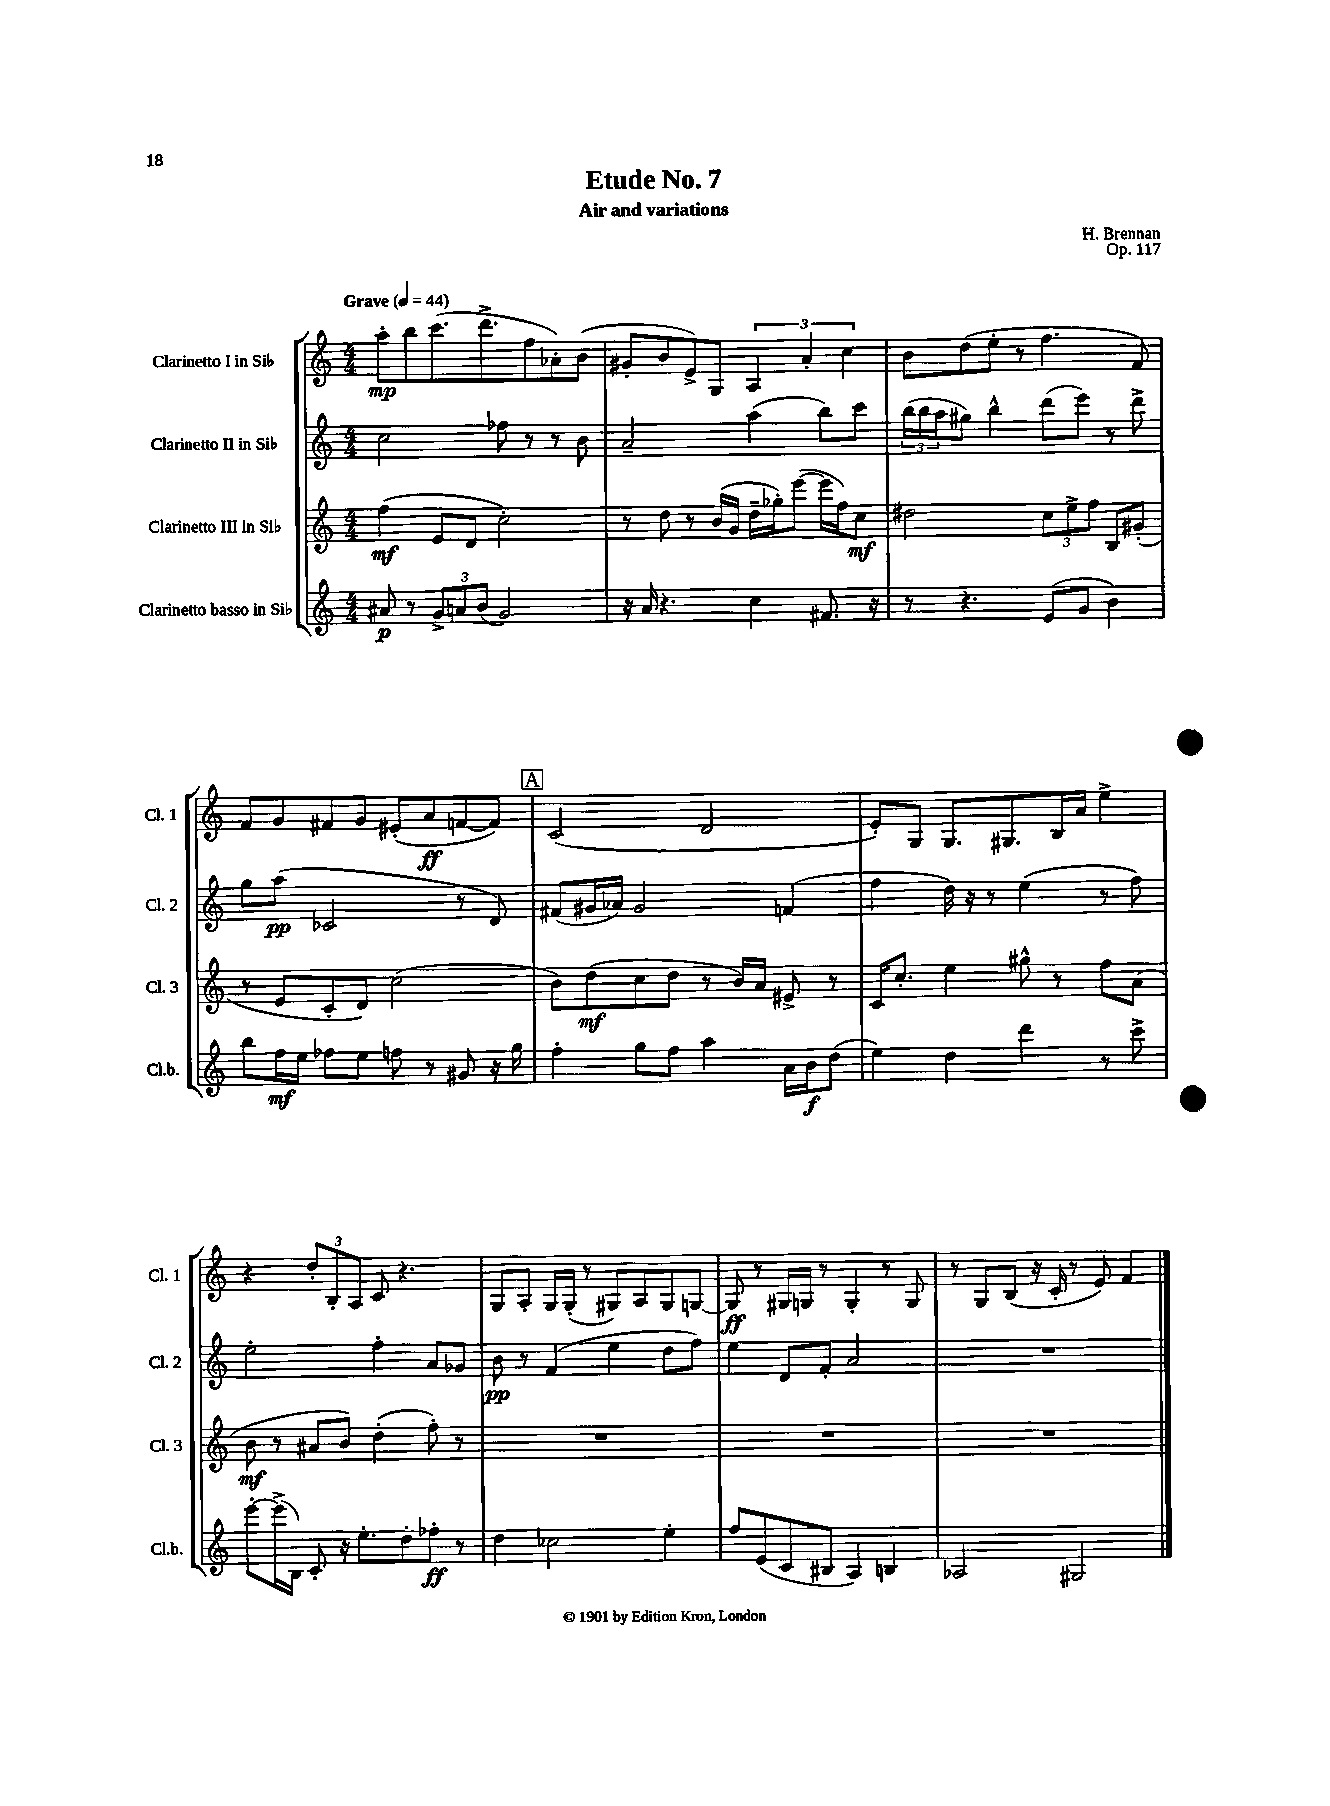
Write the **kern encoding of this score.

**kern	**kern	**kern	**kern
*staff4	*staff3	*staff2	*staff1
*clefG2	*clefG2	*clefG2	*clefG2
*k[]	*k[]	*k[]	*k[]
*M4/4	*M4/4	*M4/4	*M4/4
*MM44	*MM44	*MM44	*MM44
8a#/	(4ff\	2cc\	8aa'\L
8r	.	.	8bb\
12g^/L	8e/L	.	(8.ccc\
12a/	.	.	.
.	8d/J	.	.
(12b/J	.	.	.
.	.	.	8.ddd^\
2g/)	2cc'\)	8ff-\	.
.	.	8r	8ff\
.	.	8r	8a-'\)
.	.	8b\	(8b\J
=	=	=	=
16r	8r	2a~/	8g#'/L
16a/	.	.	.
4.r	8dd\	.	8b/
.	8r	.	8e^/)
.	(16b/LL	.	8G/J
.	16g/JJ	.	.
4cc\	16dd~\LL	(4aa\	6A/
.	16gg-'\J)	.	.
.	([8eee\J	.	.
.	.	.	6a'/
8.f#/	16eee\]LL	8bb\L)	.
.	16ff\J)	.	.
.	.	.	6cc\
.	8cc\J	8ccc\J	.
16r	.	.	.
=	=	=	=
8r	2dd#\	(24bb\LL	8b\L
.	.	24bb\	.
.	.	24aa\J	.
4.r	.	8gg#\J)	(8dd\
.	.	4bb^^\	8ee'\J
.	.	.	8r
(8e/L	12cc\L	(8ddd\L	4.ff\
.	12ee^\	.	.
8g/J	.	8eee\J)	.
.	12ff\J	.	.
4b\)	8B/L	8r	.
.	(8g#'/J	8ddd^\	8f/)
=	=	=	=
8bb\L	8r	8gg\L	8f/L
16ff\L	8e/L	(8aa\J	8g/
16ee\JJ	.	.	.
8ff-\L	8c'/	2c-/	8f#/
8ee\J	8d/J)	.	8g/J
8ff\	(2cc\	.	(8e#'/L
8r	.	.	8a/
8g#/	.	8r	[8f/
16r	.	8d/)	8f/]J)
16gg\	.	.	.
=	=	=	=
4ff'\	8b\L)	(8f#/L	(2c/
.	(8dd\	16g#/L	.
.	.	16a-/JJ)	.
8gg\L	8cc\	2g#/	.
8ff\J	8dd\J	.	.
4aa\	8r	.	2d/
.	16b/LL)	.	.
.	16a/JJ	.	.
16a\LL	8e#^/	(4f/	.
16b\J	.	.	.
(8dd\J	8r	.	.
=	=	=	=
4ee\)	16c/LK	4ff\	8e'/L)
.	8.cc'/J	.	.
.	.	.	8G/J
4dd\	4ee\	16dd\)	8.G/L
.	.	16r	.
.	.	8r	.
.	.	.	8.G#/
4ddd\	8gg#^^\	(4ee\	.
.	8r	.	16B/L
.	.	.	16a/JJ
8r	8ff\L	8r	4ee^\
8ccc^\	(8a\J	8ff\)	.
=	=	=	=
[8eee'\L	8b\	2ee'\	4r
(16eee^\]L	8r	.	.
16B\JJ)	.	.	.
8c'/	8a#/L	.	12dd'/L
.	.	.	12B'/
16r	8b/J)	.	.
.	.	.	12A/J
8.ee'\L	.	.	.
.	(4dd'\	4ff'\	8c/
8dd'\	.	.	4.r
8ff-'\J	8ff'\)	8a/L	.
8r	8r	8g-/J	.
=	=	=	=
4dd\	1r	8b\	8G/L
.	.	8r	8A'/J
2cc-\	.	(4f/	16G/LL
.	.	.	(16G'/JJ
.	.	.	8r
.	.	4ee\	8G#/L)
.	.	.	8A/
4ee'\	.	8dd\L	8G#/
.	.	8ff\J)	[8G/J
=	=	=	=
8ff/L	1r	4ee\	8G/]
(8e/	.	.	8r
8c/	.	8d/L	16G#/LL
.	.	.	16G/JJ
8B#/J	.	8f'/J	8r
4A/)	.	2a/	4G'/
4B/	.	.	8r
.	.	.	8G/
=	=	=	=
2A-/	1r	1r	8r
.	.	.	8G/L
.	.	.	(8B/J
.	.	.	16r
.	.	.	16c'/
2G#/	.	.	8r
.	.	.	8e/)
.	.	.	4f/
==	==	==	==
*-	*-	*-	*-
